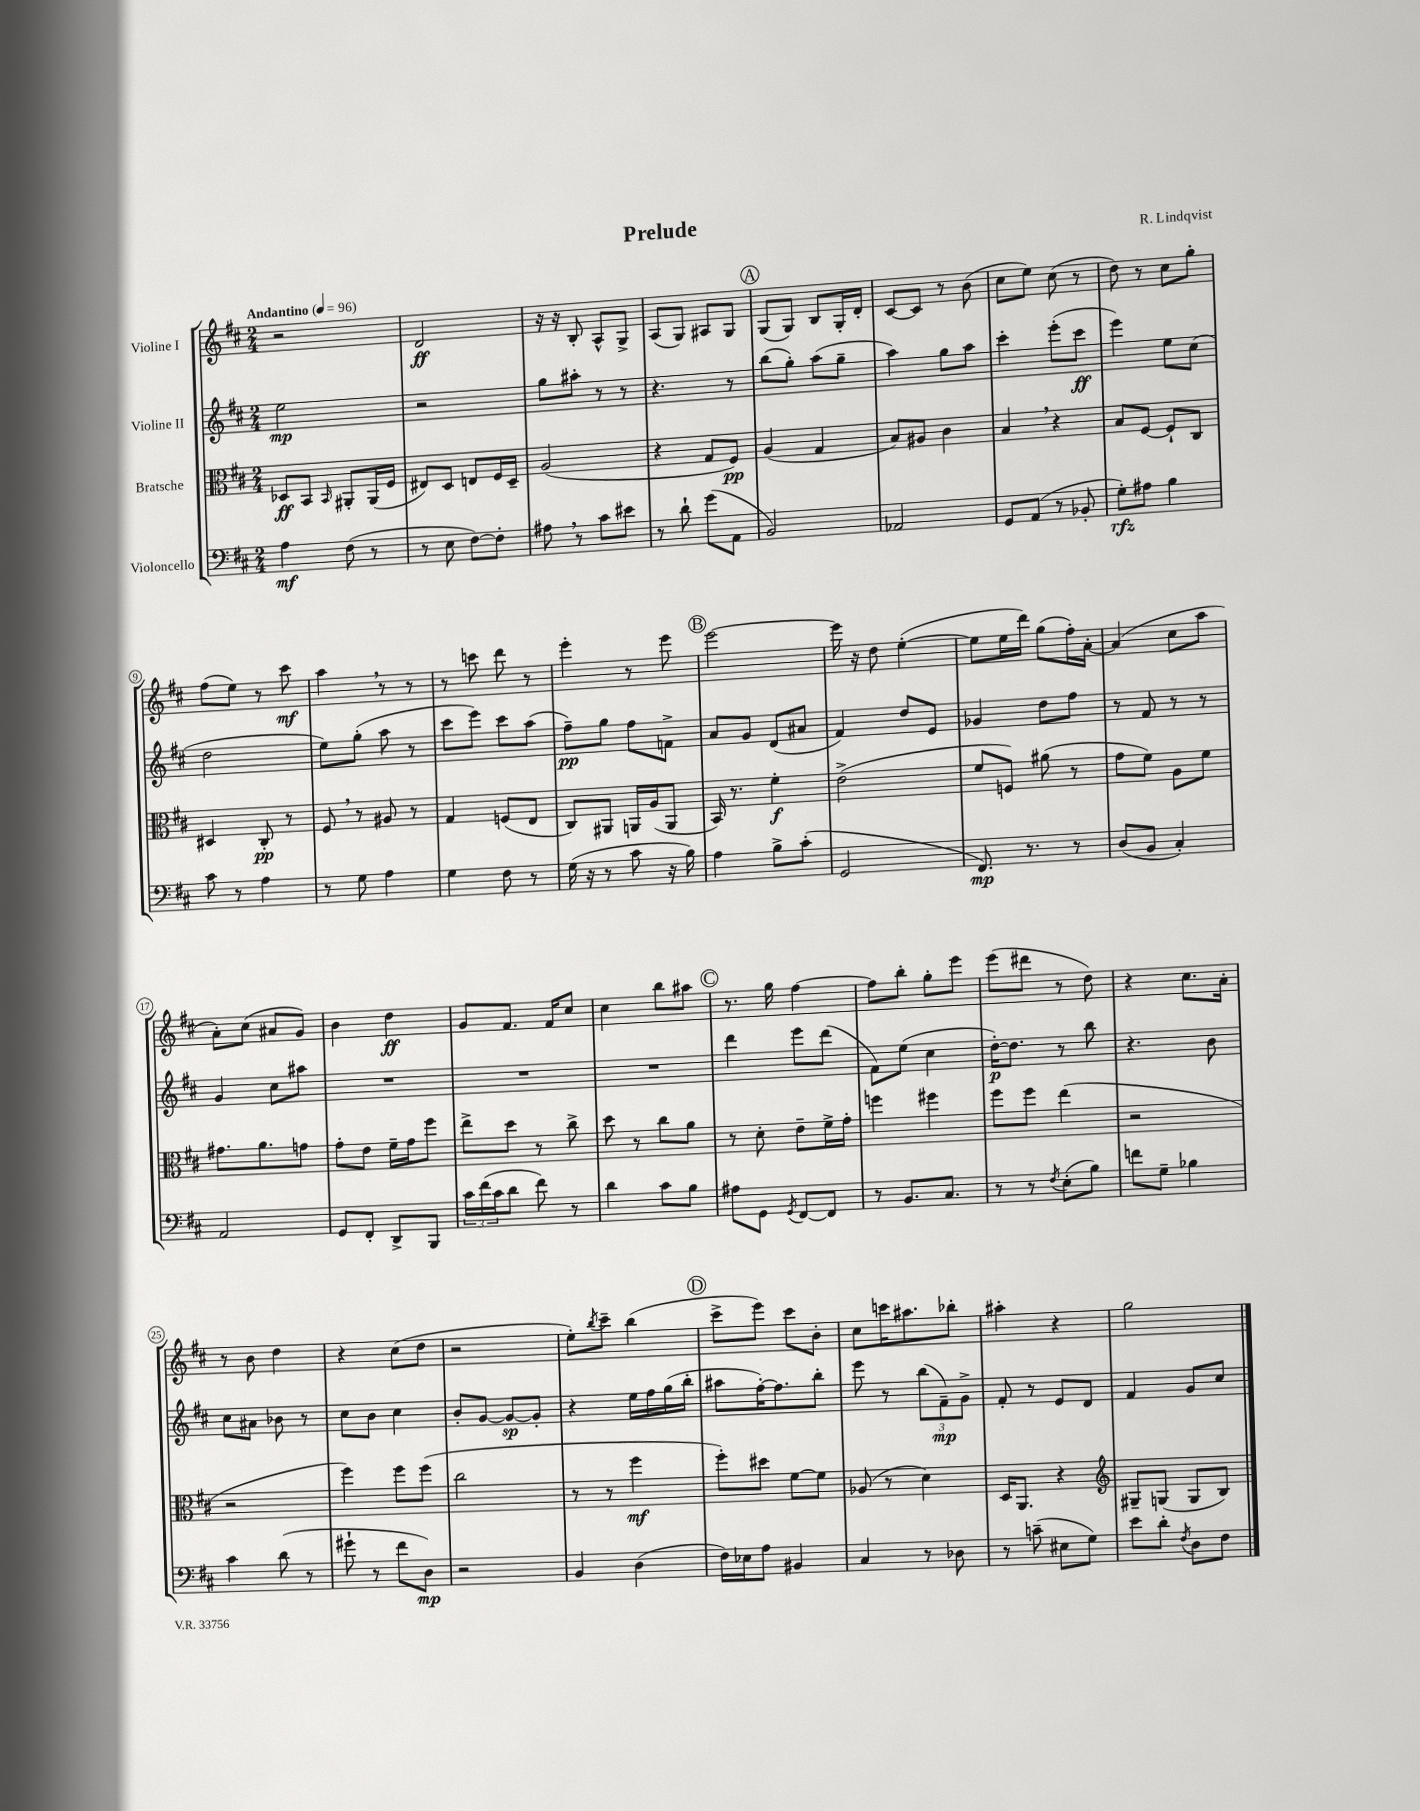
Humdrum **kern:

**kern	**kern	**kern	**kern
*staff4	*staff3	*staff2	*staff1
*clefF4	*clefC3	*clefG2	*clefG2
*k[f#c#]	*k[f#c#]	*k[f#c#]	*k[f#c#]
*M2/4	*M2/4	*M2/4	*M2/4
*MM96	*MM96	*MM96	*MM96
4A	8D-	2ee	2r
.	8BB	.	.
.	16qqBB	.	.
(8F#	8AA#'	.	.
8r	(16AA#	.	.
.	16F#	.	.
=	=	=	=
8r	8E#)	2r	2d
8E	8D	.	.
[8F#)	8E	.	.
8F#']	16F#	.	.
.	16D~	.	.
=	=	=	=
8A#	(2A	8gg	16r
.	.	.	16r
8r	.	8aa#'	8B'
8c#	.	8r	8A^^
8e#	.	8r	8G^
=	=	=	=
8r	4r	4.r	(8A
8d`	.	.	8G)
(8g	8G	.	8A#
8AA	8F#)	8r	8G
=	=	=	=
2BB)	(4A	(8bb	(8G
.	.	8gg')	8G)
.	4G	(8aa	8B
.	.	8gg~	16G'
.	.	.	16d'
=	=	=	=
2AA-	8B)	4aa)	[8c#
.	8A#	.	8c#]
.	4c#	8gg	8r
.	.	8aa	(8b
=	=	=	=
8GG	4B	4ccc#'	8cc#
(8AA	.	.	8ee)
8r	4r	(8eee'	(8cc#
8BB-'	.	8ccc#	8r
=	=	=	=
8G')	8B	4eee)	8dd)
8A#	[8F#	.	8r
4B	8F#`]	8ee	8cc#
.	8C#	(8cc#	8gg'
=	=	=	=
8c#	4D#	2dd	(8ff#
8r	.	.	8ee)
4A	8C#'	.	8r
.	8r	.	8ccc#
=	=	=	=
8r	8F#	8ee)	4aa
8G	8r	(8gg'	.
4A	8A#	8aa	8r
.	8r	8r	8r
=	=	=	=
4G	4G	8ccc#	8r
.	.	8eee)	8ccc
8F#	(8F	8ccc#	8ddd
8r	8E	(8aa	8r
=	=	=	=
(16G	8C#)	8ff#~)	4eee'
16r	.	.	.
8r	8AA#	8gg	.
8c#	16AA	8ff#	8r
.	(16A	.	.
16r	8AA	8f^	8eee
16B)	.	.	.
=	=	=	=
4A	16BB)	8a	[2eee
.	8.r	.	.
.	.	8g	.
8B^	4f#'	(8d	.
(8c#'	.	8a#	.
=	=	=	=
2GG	(2e^	4f#)	16eee]
.	.	.	16r
.	.	.	8dd
.	.	8dd	([4ee'
.	.	8e	.
=	=	=	=
8.FF#)	8f#	4g-	8ee]
.	8F)	.	16ee
8.r	.	.	16ddd)
.	(8a#	8dd	(8gg
8r	8r	8ff#	16ff#')
.	.	.	[16a'
=	=	=	=
(8D	8g	8r	(4a]
8BB	8f#)	8f#	.
4C#')	8A	8r	8cc#
.	8f#	8r	8aa
=	=	=	=
2AA	8.g#	4g	8a')
.	.	.	(8cc#
.	8.a	.	.
.	.	8cc#	8a#
.	8g	8aa#	8g)
=	=	=	=
8GG	8g'	2r	4b
8FF#'	8e	.	.
8DD^	16f#~	.	4dd
.	16g	.	.
8BBB	8ff#	.	.
=	=	=	=
24c#	8ee^	2r	8g
(24f#	.	.	.
24c#	.	.	.
8d	8dd	.	8.f#
8f#)	8r	.	.
.	.	.	16f#
8r	8cc#^	.	8cc#
=	=	=	=
4d	8dd	2r	4cc#
.	8r	.	.
8c#	8cc#	.	8bb
8B	8a	.	8aa#
=	=	=	=
8A#	8r	4ddd	8.r
8GG	8d'	.	.
.	.	.	16gg
8qGG	.	.	.
[8FF#	8e~	8eee	[4ff#
8FF#]	16f#^	(8ddd	.
.	16g'	.	.
=	=	=	=
8r	4ff	8f#)	8ff#]
8.BB	.	(8ee	8bb'
.	4ff#	4cc#	8gg'
8.C#	.	.	.
.	.	.	8eee
=	=	=	=
8r	8ff#	[16dd')	(8eee
.	.	8.dd]	.
8r	8ff#	.	8ddd#
8qF#	.	.	.
(8E'	(4ee	8r	8r
8B)	.	8bb	8dd)
=	=	=	=
8f	2r	4.r	4r
8G~	.	.	.
4B-	.	.	8.cc#
.	.	8b	.
.	.	.	16a'
=	=	=	=
4c#	2r	8cc#	8r
.	.	8a#	8b
(8d	.	8b-	4dd
8r	.	8r	.
=	=	=	=
8g#`	4ff#)	8cc#	4r
8r	.	8b	.
8f#	8ff#	4cc#	(8cc#
8D)	(8ff#	.	8dd
=	=	=	=
2r	2cc#	8b'	2r
.	.	[8g	.
.	.	8g_	.
.	.	8g']	.
=	=	=	=
4BB	8r	4r	8ee')
.	.	.	8qbb
.	8r	.	8ccc#~
(4D	4ff#	16ee	(4bb
.	.	16ff#	.
.	.	(16gg	.
.	.	16bb'	.
=	=	=	=
16F#)	8ff#')	8aa#	8ccc#^
16E-	.	.	.
8A	8dd#	[16ff#')	8eee)
.	.	8.ff#]	.
4BB#	[8f#	.	8ccc#
.	8f#]	8bb'	8b'
=	=	=	=
4C#	(8A-	8eee	8cc#
.	8r	8r	16ccc
.	.	.	8.aa#
8r	4d)	(12bb	.
.	.	12f#~)	.
8D-	.	.	8bb-'
.	.	12g^	.
=	=	=	=
8r	16D	8f#'	4aa#'
.	8.AA	.	.
(8c~	.	8r	.
8E#	4r	8e	4r
8G)	.	8d	.
=	=	=	=
*	*clefG2	*	*
8e	8G#~	4f#	2gg
8d'	(8G	.	.
8qF#	.	.	.
8D	8G	8g	.
8F#	8B)	8cc#	.
==	==	==	==
*-	*-	*-	*-
